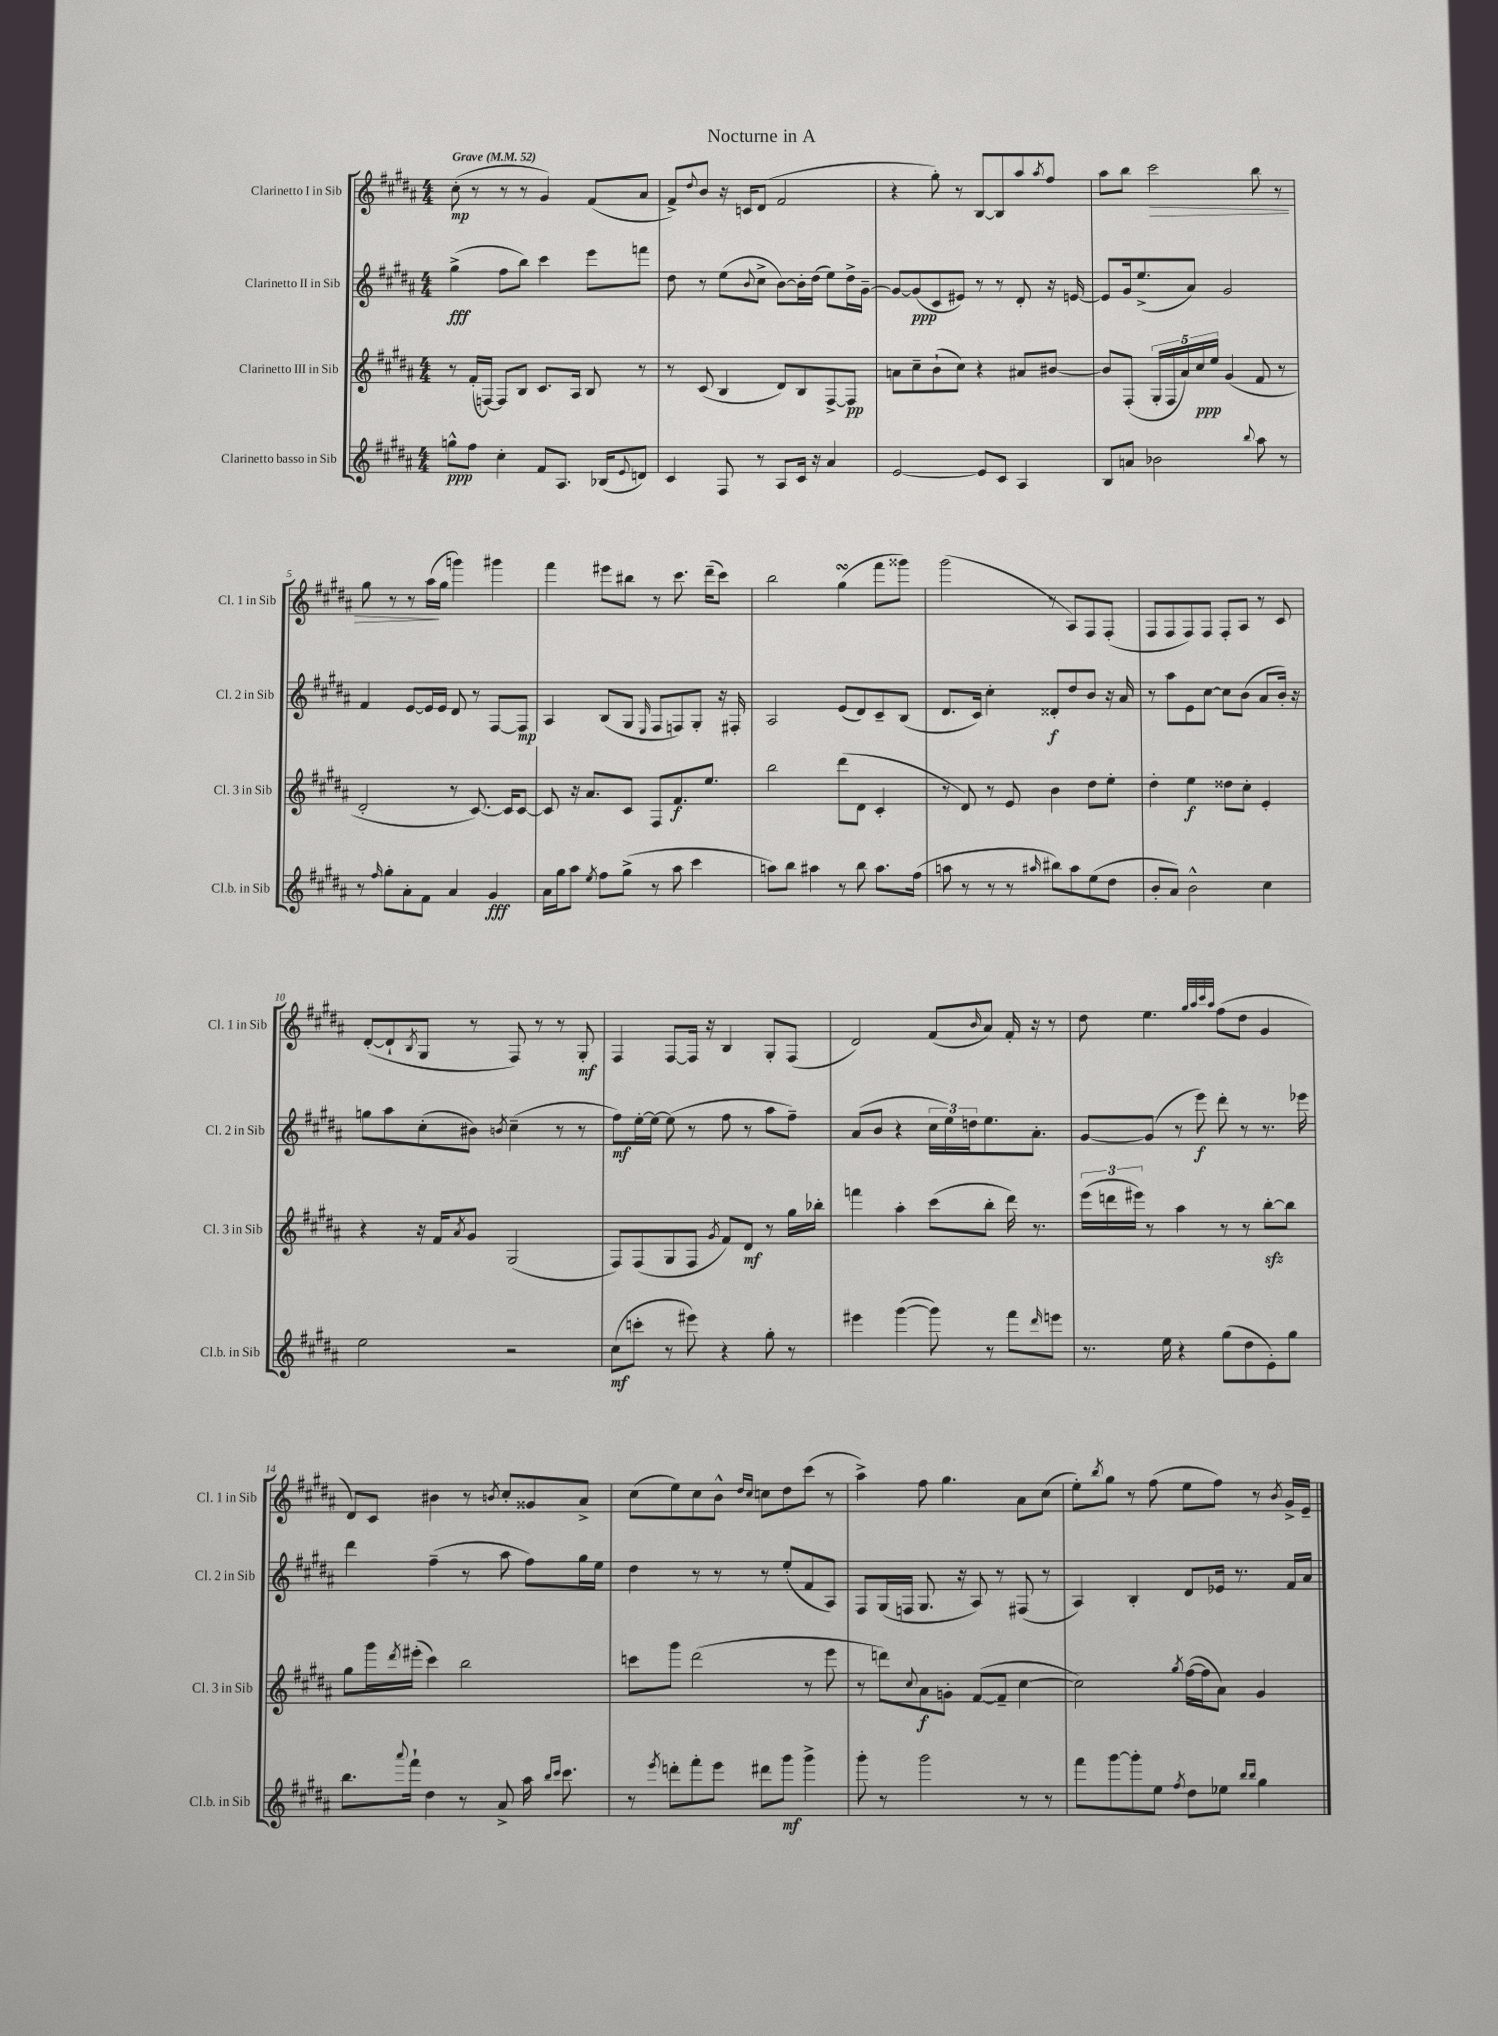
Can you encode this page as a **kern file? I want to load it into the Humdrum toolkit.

**kern	**dynam	**kern	**dynam	**kern	**dynam	**kern	**dynam
*part4	*part4	*part3	*part3	*part2	*part2	*part1	*part1
*staff4	*staff4	*staff3	*staff3	*staff2	*staff2	*staff1	*staff1
*I"Clarinetto basso in Sib	*	*I"Clarinetto III in Sib	*	*I"Clarinetto II in Sib	*	*I"Clarinetto I in Sib	*
*I'Cl.b. in Sib	*	*I'Cl. 3 in Sib	*	*I'Cl. 2 in Sib	*	*I'Cl. 1 in Sib	*
*clefG2	*	*clefG2	*	*clefG2	*	*clefG2	*
*k[f#c#g#d#a#]	*	*k[f#c#g#d#a#]	*	*k[f#c#g#d#a#]	*	*k[f#c#g#d#a#]	*
*M4/4	*	*M4/4	*	*M4/4	*	*M4/4	*
*MM52	*	*MM52	*	*MM52	*	*MM52	*
=1	=1	=1	=1	=1	=1	=1	=1
!	!	!	!	!	!	!LO:TX:a:B:t=Grave	!
8ggn^^\L	ppp	8r	.	(4gg#^\	fff	(8cc#'\	mp
8ff#\J	.	(16f#'/LL	.	.	.	8r	.
.	.	[16Fn/JJ)	.	.	.	.	.
4cc#'\	.	8F/L]	.	8ff#\L	.	8r	.
.	.	8B/J	.	8bb\J)	.	8r	.
8f#/L	.	8.c#/L	.	4ccc#\	.	4g#/)	.
8.A#/J	.	.	.	.	.	.	.
.	.	16A#/Jk	.	.	.	.	.
.	.	8B/	.	8eee\L	.	(8f#/L	.
(16B-X/KL	.	.	.	.	.	.	.
8qqe/	.	.	.	.	.	.	.
8dn/J)	.	8r	.	8fffn\J	.	8a#/J	.
=2	=2	=2	=2	=2	=2	=2	=2
4c#/	.	8r	.	8dd#\	.	8f#^/L)	.
.	.	.	.	.	.	8qqdd#/	.
.	.	(8c#/	.	8r	.	8b/J	.
8F#/	.	4B/	.	(8ee\L	.	16r	.
.	.	.	.	.	.	16cn/KL	.
.	.	.	.	8qqb/	.	.	.
8r	.	.	.	8cc#^\J	.	(8d#/J	.
8A#/L	.	8d#/L)	.	[8b\L)	.	2f#/	.
16c#/Jk	.	8B/	.	16b'\L]	.	.	.
16r	.	.	.	(16dd#\JJ	.	.	.
4a#/	.	[8F#^/	.	8ee\L)	.	.	.
.	.	8F#/J]	pp	16dd#^\L	.	.	.
.	.	.	.	[16g#~\JJ	.	.	.
=3	=3	=3	=3	=3	=3	=3	=3
[2e/	.	8an\L	.	8g#/L_	.	4r	.
.	.	8cc#~\	.	(8g#/]	ppp	.	.
.	.	(8b`\	.	8c#/	.	8gg#'\)	.
.	.	8cc#\J)	.	8e#X/J)	.	8r	.
8e/L]	.	4r	.	8r	.	[8B/L	.
8c#/J	.	.	.	8r	.	8B/]	.
4A#/	.	8a#X/L	.	8d#'/	.	8aa#/	.
.	.	.	.	.	.	8qaa#/	.
.	.	[8b#X/J	.	16r	.	8ff#/J	.
.	.	.	.	[16en/	.	.	.
=4	=4	=4	=4	=4	=4	=4	=4
8B/L	.	8b#/L]	.	8e/L]	.	8aa#\L	.
8an/J	.	(8F#'/J	.	16g#/k	.	8bb\J	.
.	.	.	.	(8.ee^/	.	.	.
!	!	!	!	!	!	!	!LO:HP:b
2b-X\	.	20G#'/LL	.	.	.	2ccc#\	>
.	.	20F#/	.	.	.	.	.
.	.	20a#/)	.	.	.	.	.
.	.	.	.	8a#/J)	.	.	.
.	.	20cc#/	ppp	.	.	.	.
.	.	20ee/JJ	.	.	.	.	.
.	.	(4g#/	.	2g#/	.	.	.
8qqbb/	.	.	.	.	.	.	.
8aa#\	.	8f#/	.	.	.	8bb\	.
8r	.	8r	.	.	.	8r	.
!!LO:LB:g=z
=5	=5	=5	=5	=5	=5	=5	=5
8r	.	2d#'/	.	4f#/	.	8gg#\	.
16qqff#/	.	.	.	.	.	.	.
8gg#'\L	.	.	.	.	.	8r	.
8a#'\	.	.	.	[8e/L	.	8r	.
8f#\J	.	.	.	16e/L]	.	(16aa#\LL	.
.	.	.	.	16e/JJ	.	16gg#\JJ	]
4a#/	.	8r	.	8d#/	.	4gggn\)	.
.	.	[8.c#/)	.	8r	.	.	.
4g#/	fff	.	.	[8F#/L	.	4ggg#X\	.
.	.	16c#/KL]	.	.	.	.	.
.	.	[8c#/J	.	8F#/J]	mp	.	.
=6	=6	=6	=6	=6	=6	=6	=6
16a#\LL	.	8c#/]	.	4A#/	.	4fff#\	.
16gg#\J	.	.	.	.	.	.	.
8aa#\J	.	16r	.	.	.	.	.
.	.	8.a#/L	.	.	.	.	.
8qee/	.	.	.	.	.	.	.
8ff#\L	.	.	.	(8B/L	.	8eee#X\L	.
(8gg#^\J	.	8c#/J	.	8G#/J	.	8bb#X\J	.
.	.	.	.	16qqE/	.	.	.
8r	.	8F#/L	.	8F#/L	.	8r	.
8aa#\	.	8.f#/	f	8Fn/)	.	8.ccc#\	.
4ccc#\	.	.	.	8G#'/J	.	.	.
.	.	8.ee/J	.	.	.	(16ddd#~\KL	.
.	.	.	.	16r	.	8ccc#\J)	.
.	.	.	.	16F#X'/	.	.	.
=7	=7	=7	=7	=7	=7	=7	=7
8aan\L)	.	2bb\	.	2A#/	.	2bb\	.
8bb\J	.	.	.	.	.	.	.
4aa#X\	.	.	.	.	.	.	.
8r	.	(8ddd#\L	.	(8e/L	.	(4gg#sSSS\	.
8bb\	.	8d#\J	.	8d#/)	.	.	.
8.aa#\L	.	4c#'/	.	8c#~/	.	8fff#\L	.
.	.	.	.	(8B/J	.	8ggg##X\J)	.
(16ff#\Jk	.	.	.	.	.	.	.
=8	=8	=8	=8	=8	=8	=8	=8
8aan\	.	8r	.	8.d#/L	.	(2ggg#\	.
8r	.	8d#/)	.	.	.	.	.
.	.	.	.	16c#/Jk)	.	.	.
8r	.	8r	.	4cc#'\	.	.	.
8r	.	8e/	.	.	.	.	.
16qqaa#X/	.	.	.	.	.	.	.
8bb#X\L)	.	4b\	.	8d##X'/L	f	8r	.
8aa#\	.	.	.	8dd#/	.	8A#/L)	.
(8ee\	.	8dd#\L	.	8b/J	.	8F#/	.
8dd#\J	.	8ee'\J	.	16r	.	(8F#'/J	.
.	.	.	.	16a#/	.	.	.
=9	=9	=9	=9	=9	=9	=9	=9
8b'/L	.	4dd#'\	.	8r	.	8F#/L	.
8a#/J)	.	.	.	8aa#\L	.	8F#/	.
2b^^\	.	4ee\	f	8e\	.	8F#/)	.
.	.	.	.	[8cc#\J	.	8F#/J	.
.	.	8dd##X\L	.	8cc#\L]	.	8F#'/L	.
.	.	8cc#'\J	.	(8b\J	.	8A#/J	.
4cc#\	.	4e'/	.	8a#/L	.	8r	.
.	.	.	.	16b'/Jk)	.	8c#/	.
.	.	.	.	16r	.	.	.
!!LO:LB:g=z
=10	=10	=10	=10	=10	=10	=10	=10
2ee\	.	4r	.	8ggn\L	.	([8d#'/L	.
.	.	.	.	8aa#\	.	8d#`/]	.
.	.	.	.	.	.	8qB/	.
.	.	16r	.	(8cc#'\	.	8G#/J	.
.	.	16f#/KL	.	.	.	.	.
.	.	8qa#/	.	.	.	.	.
.	.	8g#/J	.	8b#X\J)	.	8r	.
.	.	.	.	8qbn/	.	.	.
2r	.	(2G#/	.	(4cc#~\	.	8F#/)	.
.	.	.	.	.	.	8r	.
.	.	.	.	8r	.	8r	.
.	.	.	.	8r	.	8G#'/	mf
=11	=11	=11	=11	=11	=11	=11	=11
(8cc#\L	mf	8F#/L)	.	8ff#\L)	mf	4F#/	.
8cccn'\J	.	(8F#/	.	[16ee'\L	.	.	.
.	.	.	.	16ee\JJ_	.	.	.
8r	.	8G#/	.	(8ee\]	.	[8F#/L	.
8eee#X\)	.	8F#/J	.	8r	.	16F#/Jk]	.
.	.	.	.	.	.	16r	.
.	.	8qg#/	.	.	.	.	.
4r	.	8f#/L)	.	8ff#\	.	4B/	.
.	.	8d#/J	mf	8r	.	.	.
8gg#'\	.	8r	.	8aa#\L	.	8G#'/L	.
8r	.	16gg#\LL	.	8ff#~\J)	.	(8F#/J	.
.	.	16bb-X'\JJ	.	.	.	.	.
=12	=12	=12	=12	=12	=12	=12	=12
4eee#X\	.	4fffn\	.	(8a#/L	.	2d#/)	.
.	.	.	.	8b/J	.	.	.
([4ggg#\	.	4aa#'\	.	4r	.	.	.
8ggg#\])	.	(8ccc#\L	.	24cc#\LL	.	(8f#/L	.
.	.	.	.	24ee\)	.	.	.
.	.	.	.	24ddn\J	.	.	.
.	.	.	.	.	.	16qqb/	.
8r	.	8bb'\J	.	8.ee\	.	8a#/J)	.
8fff#\L	.	16ddd#\)	.	.	.	16f#'/	.
.	.	8.r	.	8.a#'\J	.	16r	.
16qqddd#/	.	.	.	.	.	.	.
8eeen\J	.	.	.	.	.	8r	.
=13	=13	=13	=13	=13	=13	=13	=13
8.r	.	(24eee\LL	.	[8g#/L	.	8dd#\	.
.	.	24dddn\	.	.	.	.	.
.	.	24eee#X\JJ)	.	.	.	.	.
.	.	8r	.	(8g#/J]	.	4.ee\	.
16ee\	.	.	.	.	.	.	.
4r	.	4aa#\	.	8r	.	.	.
.	.	.	.	8eee\)	f	.	.
.	.	.	.	.	.	32qqgg#/LLL	.
.	.	.	.	.	.	32qqaa#/	.
.	.	.	.	.	.	32qqccc#/	.
.	.	.	.	.	.	32qqaa#/JJJ	.
(8gg#\L	.	8r	.	8ddd#'\	.	(8ff#\L	.
8dd#\	.	8r	.	8r	.	8dd#\J	.
8e'\)	.	[8bbzz'\L	.	8.r	.	4g#/	.
8gg#\J	.	8bb\J]	.	.	.	.	.
.	.	.	.	16eee-X\	.	.	.
!!LO:LB:g=z
=14	=14	=14	=14	=14	=14	=14	=14
8.bb\L	.	8gg#\L	.	4ddd#\	.	8d#/L)	.
.	.	16ggg#\L	.	.	.	8c#/J	.
8qqaaa#/	.	8qddd#/	.	.	.	.	.
16fff#`\Jk	.	(16eee#X'\JJ	.	.	.	.	.
4dd#\	.	4ccc#\)	.	(4ff#~\	.	4b#X\	.
8r	.	2bb\	.	8r	.	8r	.
.	.	.	.	.	.	8qbn/	.
8a#^/	.	.	.	8aa#\	.	8cc#'/L	.
16aa#\	.	.	.	8ff#\L)	.	8g##X/	.
16qqbb/LL	.	.	.	.	.	.	.
16qqccc#/JJ	.	.	.	.	.	.	.
8.ccc#\	.	.	.	.	.	.	.
.	.	.	.	16gg#\L	.	8a#^/J	.
.	.	.	.	16ee\JJ	.	.	.
=15	=15	=15	=15	=15	=15	=15	=15
8r	.	8cccn\L	.	4dd#\	.	(8cc#\L	.
8qeee/	.	.	.	.	.	.	.
8dddn'\L	.	8ggg#\J	.	.	.	8ee\)	.
8fff#'\	.	(2ddd#\	.	8r	.	8cc#\	.
8eee\J	.	.	.	8r	.	8b^^\J	.
.	.	.	.	.	.	16qqdd#/LL	.
.	.	.	.	.	.	16qqcc#/JJ	.
8ddd#X\L	.	.	.	8r	.	8ccn\L	.
8ggg#\J	mf	.	.	(8ee'/L	.	8dd#\	.
4ggg#^\	.	8r	.	8f#/	.	(8ccc#\J	.
.	.	8eee\	.	8A#/J)	.	8r	.
=16	=16	=16	=16	=16	=16	=16	=16
8ggg#'\	.	8r	.	8F#/L	.	4aa#^\)	.
8r	.	8dddn\L)	.	(16G#/L	.	.	.
.	.	.	.	16Fn/JJ	.	.	.
.	.	8qqcc#/	.	.	.	.	.
2ggg#\	.	8a#\	f	8.G#/	.	8ff#\	.
.	.	8gn'\J	.	.	.	4.gg#\	.
.	.	.	.	16r	.	.	.
.	.	([8f#/L	.	8A#/)	.	.	.
.	.	8f#~/J]	.	8r	.	.	.
8r	.	[4cc#\	.	(8F#X/	.	8a#\L	.
8r	.	.	.	8r	.	(8cc#\J	.
=17	=17	=17	=17	=17	=17	=17	=17
8fff#\L	.	2cc#\])	.	4A#/)	.	8ee'\L)	.
.	.	.	.	.	.	8qbb/	.
[8ggg#\	.	.	.	.	.	8gg#\J	.
8ggg#'\]	.	.	.	4B'/	.	8r	.
8ee\J	.	.	.	.	.	(8ff#\	.
8qff#/	.	8qgg#/	.	.	.	.	.
8dd#\L	.	([16ff#\LL	.	8d#/L	.	8ee\L	.
.	.	16ff#\J]	.	.	.	.	.
8ee-X\J	.	8a#\J)	.	16e-X/Jk	.	8ff#\J)	.
.	.	.	.	8.r	.	.	.
16qqbb/LL	.	.	.	.	.	.	.
16qqbb/JJ	.	.	.	.	.	.	.
4gg#\	.	4g#/	.	.	.	8r	.
.	.	.	.	.	.	8qb/	.
.	.	.	.	16f#/LL	.	16g#^/LL	.
.	.	.	.	16a#/JJ	.	16e~/JJ	.
==	==	==	==	==	==	==	==
*-	*-	*-	*-	*-	*-	*-	*-
